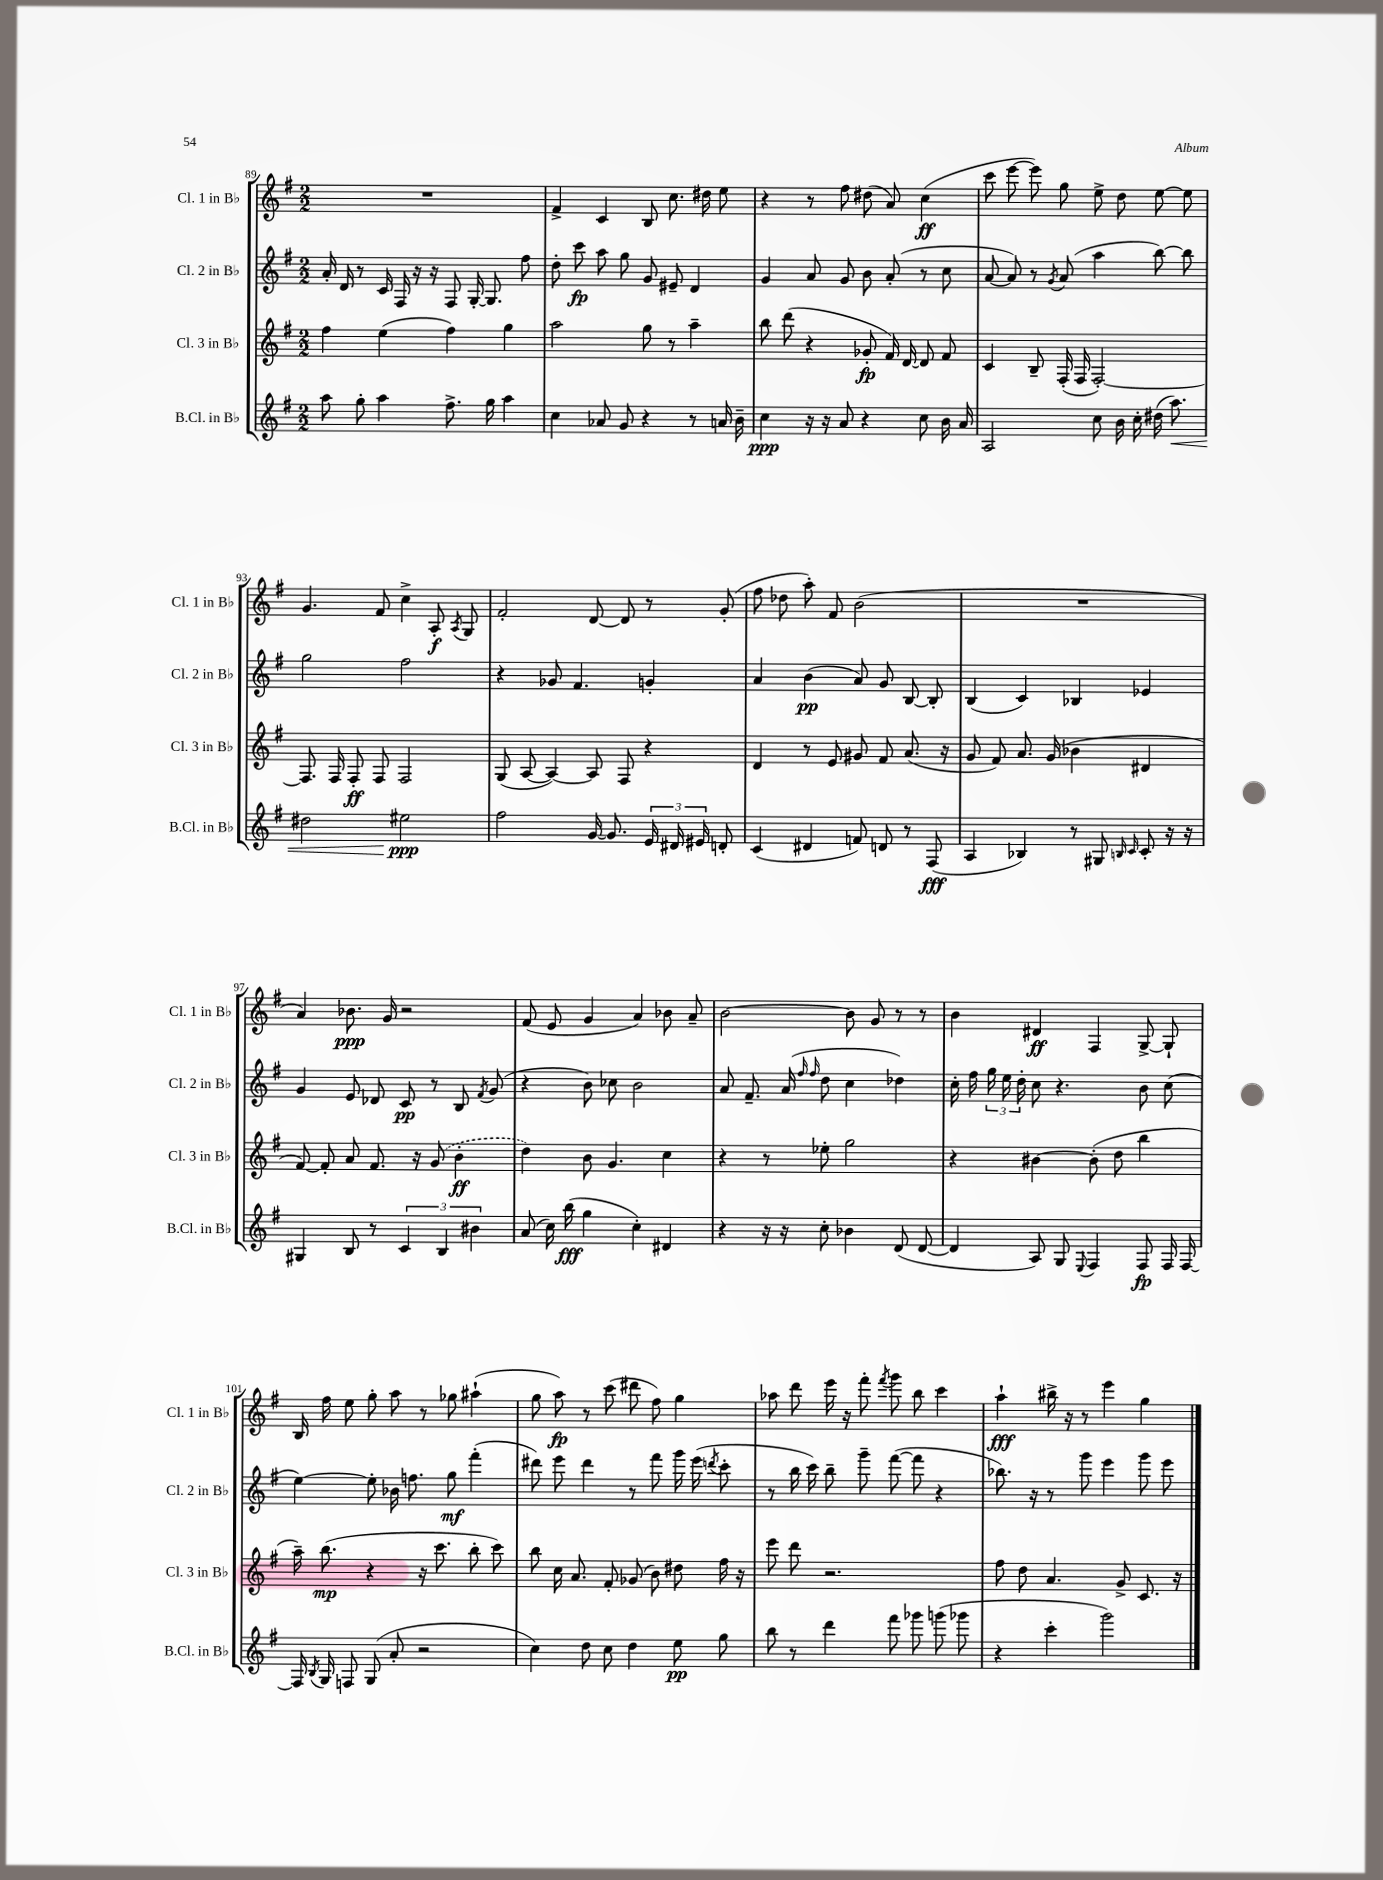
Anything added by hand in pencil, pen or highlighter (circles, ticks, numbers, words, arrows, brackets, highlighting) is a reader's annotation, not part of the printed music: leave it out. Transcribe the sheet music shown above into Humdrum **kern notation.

**kern	**kern	**kern	**kern
*staff4	*staff3	*staff2	*staff1
*clefG2	*clefG2	*clefG2	*clefG2
*k[f#]	*k[f#]	*k[f#]	*k[f#]
*M2/2	*M2/2	*M2/2	*M2/2
8aa\	4ff#\	16a'/	1r
.	.	16d/	.
8gg'\	.	8r	.
4aa\	(4ee\	16c/	.
.	.	16F#/	.
.	.	16r	.
.	.	16r	.
8.ff#^\	4ff#\)	8F#/	.
.	.	[16G'/	.
16gg\	.	8.G/]	.
4aa\	4gg\	.	.
.	.	8ff#\	.
=	=	=	=
4cc\	2aa\	8dd'\	4f#^/
.	.	8ccc\	.
8a-/	.	8aa\	4c/
8g/	.	8gg\	.
4r	8gg\	8g/	8B/
.	8r	8e#~/	8.cc\
8r	4aa~\	4d/	.
.	.	.	16dd#\
16a/	.	.	8ee\
16b~\	.	.	.
=	=	=	=
4cc\	8bb\	4g/	4r
.	(8ddd\	.	.
16r	4r	8a/	8r
16r	.	.	.
8a/	.	8g/	8ff#\
4r	8g-'/	8b\	(8dd#\
.	16f#/)	(8a'/	8a/)
.	[16d/	.	.
8cc\	8d/]	8r	(4cc\
16b\	8f#/	8cc\	.
16a/	.	.	.
=	=	=	=
2A/	4c/	[8a/	8ccc\
.	.	8a/])	[8eee\
.	8B~/	8r	8eee\])
.	.	8qg/	.
.	(16F#'/	(8a/	8gg\
.	16F#/	.	.
8cc\	[2F#'/)	4aa\	8ee^\
16b\	.	.	8dd\
16cc'\	.	.	.
(16dd#\	.	[8bb\)	[8ee\
8.aa\)	.	.	.
.	.	8bb\]	8ee\]
=	=	=	=
2dd#\	8.F#/]	2gg\	4.g/
.	16F#/	.	.
.	8F#'/	.	.
.	8F#/	.	8f#/
2ee#\	2F#/	2ff#\	4cc^\
.	.	.	8A'/
.	.	.	8qA/
.	.	.	8G/
=	=	=	=
2ff#\	(8G/	4r	2f#'/
.	[8A/	.	.
.	4A/_)	8g-/	.
.	.	4.f#/	.
[16g/	8A/]	.	[8d/
8.g/]	.	.	.
.	8F#/	.	8d/]
24e/	4r	4g'/	8r
24d#/	.	.	.
24e#/	.	.	.
8d'/	.	.	(8g'/
=	=	=	=
(4c/	4d/	4a/	8ff#\
.	.	.	8dd-\
4d#/	8r	(4b\	8aa'\)
.	8e/	.	8f#/
8f/)	8g#/	8a/)	(2b\
8d/	8f#/	8g/	.
8r	(8.a/	[8B/	.
(8F#/	.	8B'/]	.
.	16r	.	.
=	=	=	=
4A/	8g/	(4B/	1r
.	8f#/)	.	.
4B-/)	8.a/	4c/)	.
.	(16g/	.	.
8r	4b-\	4B-/	.
8G#/	.	.	.
16qqB/	.	.	.
16qqc/	.	.	.
8c'/	4d#/	4e-/	.
16r	.	.	.
16r	.	.	.
=	=	=	=
4G#/	[8f#/)	4g/	4a/)
.	8f#'/]	.	.
8B/	8a/	8e/	8.b-\
8r	8.f#/	8d-/	.
.	.	.	16g/
6c/	.	8c/	2r
.	16r	.	.
.	(8g/	8r	.
6B/	.	.	.
.	4b'\	8B/	.
6b#\	.	.	.
.	.	8qf#/	.
.	.	(8g/	.
=	=	=	=
(8a/	4dd\)	4r	(8f#/
16cc\)	.	.	8e/
(16bb\	.	.	.
4gg\	8b\	8b\)	4g/
.	4.g/	8cc-\	.
4cc'\)	.	2b\	4a/)
4d#/	4cc\	.	8b-\
.	.	.	8a~/
=	=	=	=
4r	4r	8a/	[2b\
.	.	8.f#~/	.
16r	8r	.	.
16r	.	(16a/	.
.	.	16qqff#/	.
.	.	16qqff#/	.
8cc'\	8ee-'\	8dd\	.
4b-\	2gg\	4cc\	8b\]
.	.	.	8g/
(8d/	.	4dd-\)	8r
[8d/	.	.	8r
=	=	=	=
4d/]	4r	16cc'\	4b\
.	.	16ff#\	.
.	.	24gg\	.
.	.	24ee\	.
.	.	24dd'\	.
8A/)	[4b#\	8cc\	4d#/
8G/	.	4.r	.
8qqE/	.	.	.
4F#/	(8b#'\]	.	4F#/
.	8dd\	.	.
8F#/	4bb\	8b\	[8G^/
16F#/	.	(8cc\	8G`/]
[16F#/	.	.	.
=	=	=	=
16F#/]	16aa~\)	[4ee\)	16B/
8qB/	.	.	.
16G/	(8.bb\	.	16ff#\
8F/	.	.	8ee\
(8G/	4r	8ee'\]	8gg'\
8a'/	.	16b-\	8aa\
.	.	8.ff\	.
2r	16r	.	8r
.	8.ccc\	.	.
.	.	8gg\	8gg-\
.	8bb'\	(4fff#'\	(4aa#`\
.	8ccc\)	.	.
=	=	=	=
4cc\)	8bb\	8ddd#\)	8gg\
.	16cc\	8eee\	8aa\)
.	8.a/	.	.
8dd\	.	4ddd#\	8r
8cc\	8f#'/	.	(8ccc\
4dd\	(8g-/	8r	8ddd#\
.	8b\)	8fff#\	8ff#\)
8ee\	8dd#\	16ggg\	4gg\
.	.	(16eee\	.
.	.	8qddd/	.
8gg\	16ff#\	8ccc'\	.
.	16r	.	.
=	=	=	=
8bb\	8eee\	8r	8aa-\
8r	8ddd\	16bb\	8ddd\
.	.	16ccc\)	.
4ddd\	2.r	8bb~\	16eee\
.	.	.	16r
.	.	8ggg~\	8fff#'\
.	.	.	8qfff#/
8fff#\	.	([8fff#\	8ggg\
8ggg-\	.	8fff#\]	8bb\
(8ggg\	.	4r	4ccc\
8ggg-\	.	.	.
=	=	=	=
4r	8ff#\	8.bb-\)	4aa`\
.	8dd\	.	.
.	.	16r	.
4ccc'\	4.a/	8r	16bb#^\
.	.	.	16r
.	.	8ggg\	8r
2ggg\)	.	4eee\	4eee\
.	8g^/	.	.
.	8.c/	8ggg\	4gg\
.	.	8eee\	.
.	16r	.	.
==	==	==	==
*-	*-	*-	*-
